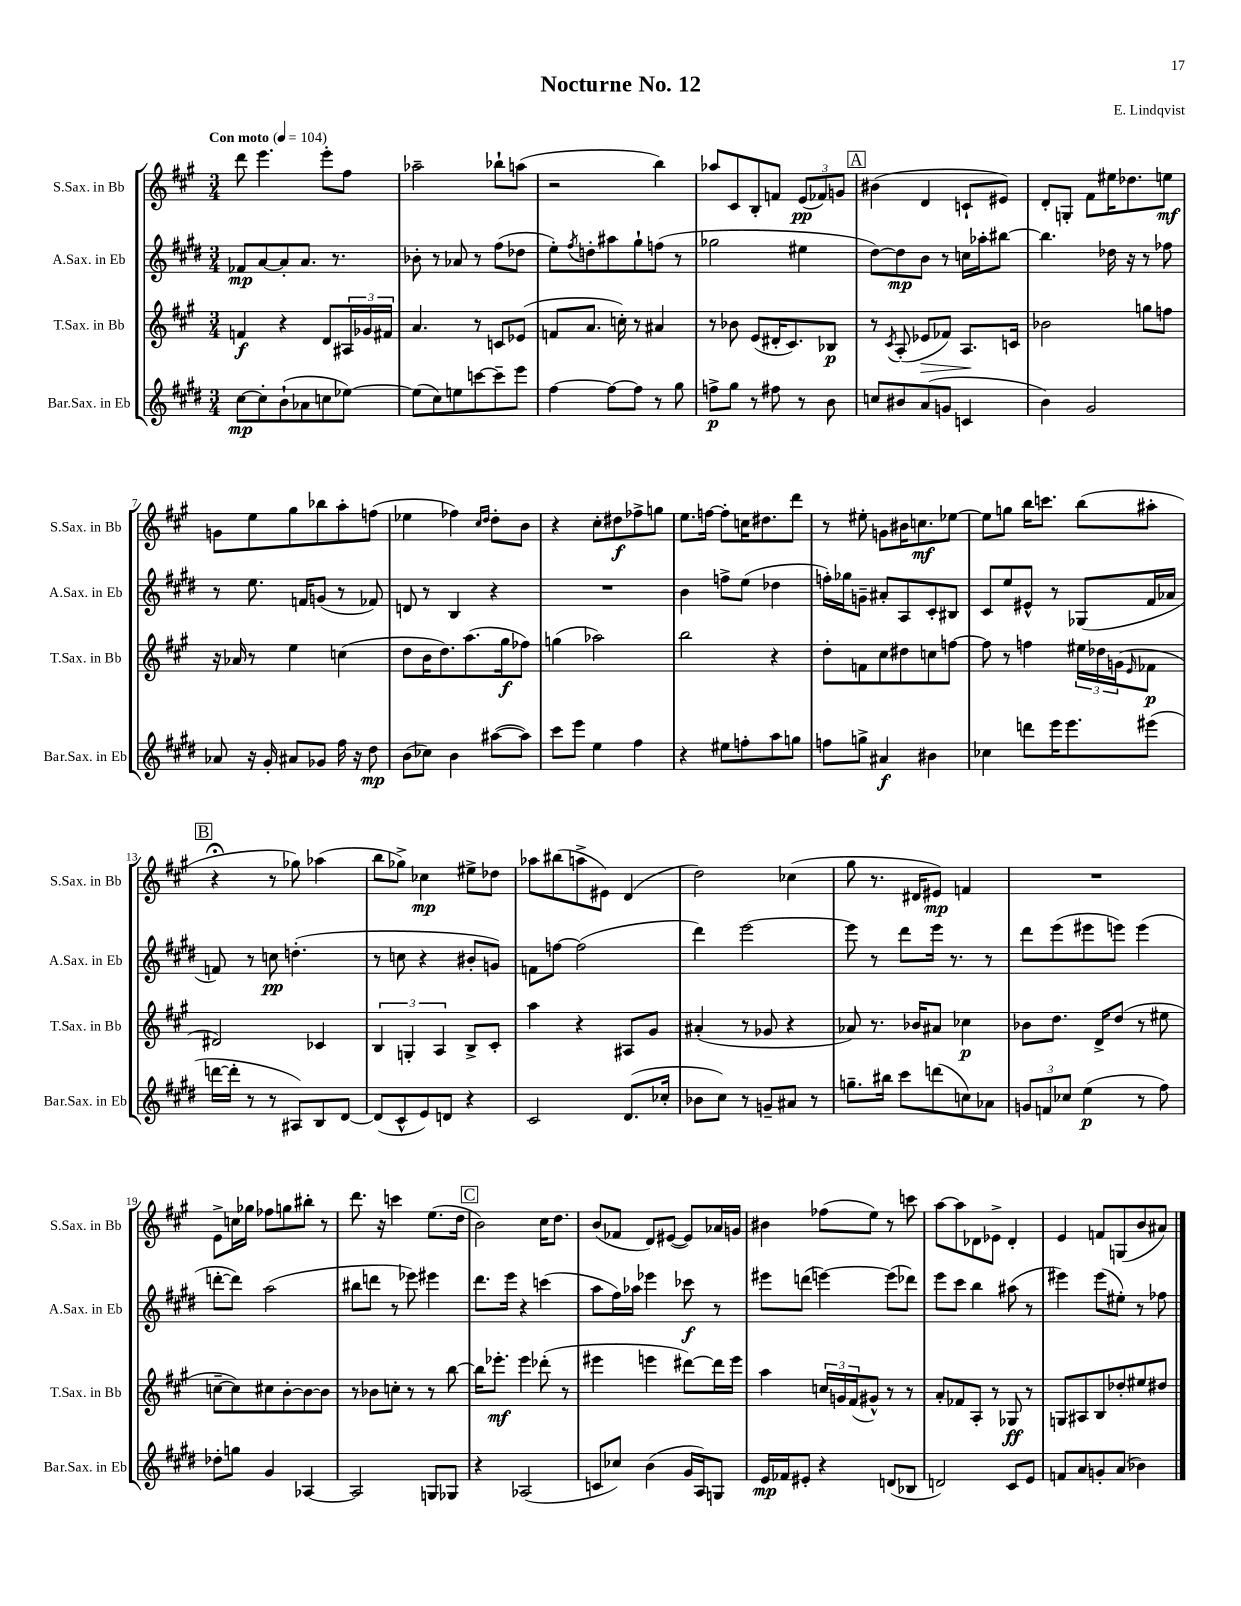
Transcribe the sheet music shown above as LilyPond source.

\header { title = "Nocturne No. 12" composer = "E. Lindqvist" }
<<
\new StaffGroup <<
\new Staff = "s0" \with { instrumentName = "S.Sax. in Bb" shortInstrumentName = "S.Sax. in Bb" } {
    \clef treble \key a \major \numericTimeSignature \time 3/4 \tempo "Con moto" 4 = 104
    d'''8 e'''4. e'''8-. fis''8 |
    aes''2-- bes''8-! a''8( |
    r2 b''4) |
    aes''8 cis'8 b8-. f'8 \tuplet 3/2 { e'8\pp( fes'8) g'8 } |
    \mark \markup { \box "A" } bis'4( d'4 c'8-! eis'8) |
    d'8-. g8-. fis'8 eis''16 des''8. e''8\mf |
    g'8 e''8 gis''8 bes''8 a''8-. f''8( |
    ees''4 fes''4) \grace { cis''16 d''16 } d''8-. b'8 |
    r4 cis''8-. dis''8\f fes''8-> g''8 |
    e''8. f''16~ f''8-. c''16 dis''8. d'''8 |
    r8 eis''8-. g'8 bis'16 c''8.\mf ees''8~ |
    ees''8 g''8 b''16 c'''8. b''8( ais''8-. |
    \mark \markup { \box "B" } r4\fermata r8 ges''8) aes''4( |
    b''8 ges''8->) ces''4\mp eis''8-> des''8 |
    aes''8 bis''8( a''8-> eis'8) d'4( |
    d''2) ces''4( |
    gis''8 r8. dis'16 eis'8\mp) f'4 |
    R2. |
    e'8-> c''16 ges''16 fes''8 g''8 bis''8-. r8 |
    d'''8. r16 c'''4 e''8.( d''16 |
    \mark \markup { \box "C" } b'2) cis''16 d''8. |
    b'8( fes'8 d'8) eis'8~( eis'8) aes'16 g'16 |
    bis'4 fes''8( e''8) r8 c'''8 |
    a''8~ a''8 des'8 ees'8-> des'4-. |
    e'4 f'8 g8( b'8 ais'8) \bar "|." |
}
\new Staff = "s1" \with { instrumentName = "A.Sax. in Eb" shortInstrumentName = "A.Sax. in Eb" } {
    \clef treble \key e \major \numericTimeSignature \time 3/4
    fes'8\mp a'8~ a'8-. a'8. r8. |
    bes'8-. r8 aes'8 r8 fis''8( des''8 |
    e''8-.) \acciaccatura { fis''8 } d''8-. ais''8 gis''8-! f''8( r8 |
    ges''2 eis''4 |
    \mark \markup { \box "A" } dis''8~) dis''8\mp b'8 r8 c''16 aes''16-. bis''8~ |
    bis''4. des''16 r16 r8 fes''8 |
    r8 e''8. f'16 g'8( r8 fes'8) |
    d'8 r8 b4 r4 |
    R2. |
    b'4 f''8-> e''8( des''4 |
    f''16-.) ges''16 g'8-- ais'8-. a8 cis'8-. bis8 |
    cis'8 e''8 eis'8-^ r8 ges8( fis'16 aes'16 |
    \mark \markup { \box "B" } f'8) r8 c''8\pp d''4.-.( |
    r8 c''8 r4 bis'8-. g'8) |
    f'8 f''8~ f''2( |
    dis'''4) e'''2~ |
    e'''8 r8 dis'''8 e'''16 r8. r8 |
    dis'''8 e'''8( eis'''8 e'''8) e'''4( |
    d'''8~-. d'''8) a''2( |
    bis''8 d'''8 r8 ees'''8) eis'''4 |
    \mark \markup { \box "C" } dis'''8. e'''16 r4 c'''4( |
    a''8 fis''16) aes''16 ees'''4 ces'''8\f r8 |
    eis'''8 d'''8( e'''4~) e'''8( des'''8) |
    e'''8 cis'''8 b''4 ais''8( r8 |
    eis'''4) eis'''8( eis''8-.) r8 fes''8 \bar "|." |
}
\new Staff = "s2" \with { instrumentName = "T.Sax. in Bb" shortInstrumentName = "T.Sax. in Bb" } {
    \clef treble \key a \major \numericTimeSignature \time 3/4
    f'4\f r4 d'8 \tuplet 3/2 { ais16 ges'16 fis'16 } |
    a'4. r8 c'8 ees'8( |
    f'8 a'8. c''16-.) r8 ais'4 |
    r8 bes'8 e'8( dis'16-. cis'8.) bes8\p |
    \mark \markup { \box "A" } r8 \acciaccatura { cis'8 } a8-.( ees'8\> fes'8) a8.\! c'16 |
    bes'2 g''8 f''8 |
    r16 aes'16 r8 e''4 c''4( |
    d''8 b'16 d''8.) a''8.( gis''16\f fes''8) |
    g''4( aes''2) |
    b''2 r4 |
    d''8-. f'8 cis''8 dis''8 c''8 f''8~ |
    f''8 r8 f''4 \tuplet 3/2 { eis''16 des''16 g'16( } \grace { e'16 } fes'8\p |
    \mark \markup { \box "B" } dis'2) ces'4 |
    \tuplet 3/2 { b4 g4-. a4 } b8-> cis'8-. |
    a''4 r4 ais8 gis'8 |
    ais'4-.( r8 ges'8 r4 |
    aes'8) r8. bes'16 ais'8 ces''4\p |
    bes'8 d''8. d'16-> d''8( r8 eis''8 |
    c''8~-- c''8) cis''8 b'8~-. b'8~ b'8 |
    r8 bes'8 c''8-. r8 r8 b''8~ |
    \mark \markup { \box "C" } b''16 ees'''8.-.\mf ees'''4 des'''8-.( r8 |
    eis'''4 e'''4 dis'''8~) dis'''16 e'''16 |
    a''4 \tuplet 3/2 { c''16 g'16 fis'16( } gis'8-^) r8 r8 |
    a'8-. fes'8 a8-. r8 ges8\ff r8 |
    g8 ais8 b8 des''8-. eis''8 dis''8 \bar "|." |
}
\new Staff = "s3" \with { instrumentName = "Bar.Sax. in Eb" shortInstrumentName = "Bar.Sax. in Eb" } {
    \clef treble \key e \major \numericTimeSignature \time 3/4
    cis''8~\mp cis''8-. b'8-!( aes'8 c''8 ees''8~) |
    ees''8( cis''8) e''8 c'''8~ c'''8-- e'''8 |
    fis''4~ fis''8~ fis''8 r8 gis''8 |
    f''8->\p gis''8 r8 fis''8 r8 b'8 |
    \mark \markup { \box "A" } c''8 bis'8 a'8( g'8 c'4 |
    b'4) gis'2 |
    aes'8 r16 gis'16-. ais'8 ges'8 fis''16 r16 dis''8\mp |
    b'8( ces''8) b'4 ais''8~( ais''8) |
    cis'''8 e'''8 e''4 fis''4 |
    r4 eis''8 f''8-. a''8 g''8 |
    f''8 g''8-> ais'4\f bis'4 |
    ces''4 d'''8 e'''16 e'''8. eis'''8( |
    \mark \markup { \box "B" } d'''16~ d'''16-. r8 r8 ais8) b8 dis'8~ |
    dis'8( cis'8-^ e'8) d'8 r4 |
    cis'2 dis'8.( ces''16-. |
    bes'8 cis''8) r8 g'8-- ais'8 r8 |
    g''8.-- bis''16 cis'''8 d'''8( c''8) aes'8 |
    \tuplet 3/2 { g'8 f'8 ces''8 } e''4\p( r8 fis''8) |
    des''8-. g''8 gis'4 aes4~ |
    aes2 g8 ges8 |
    \mark \markup { \box "C" } r4 aes2( |
    c'8 ces''8) b'4( gis'16 a16) g8 |
    e'16\mp fes'16 eis'8-. r4 d'8( bes8 |
    d'2) cis'8 e'8 |
    f'8 a'8 g'8-. a'8( bes'4) \bar "|." |
}
>>
>>
